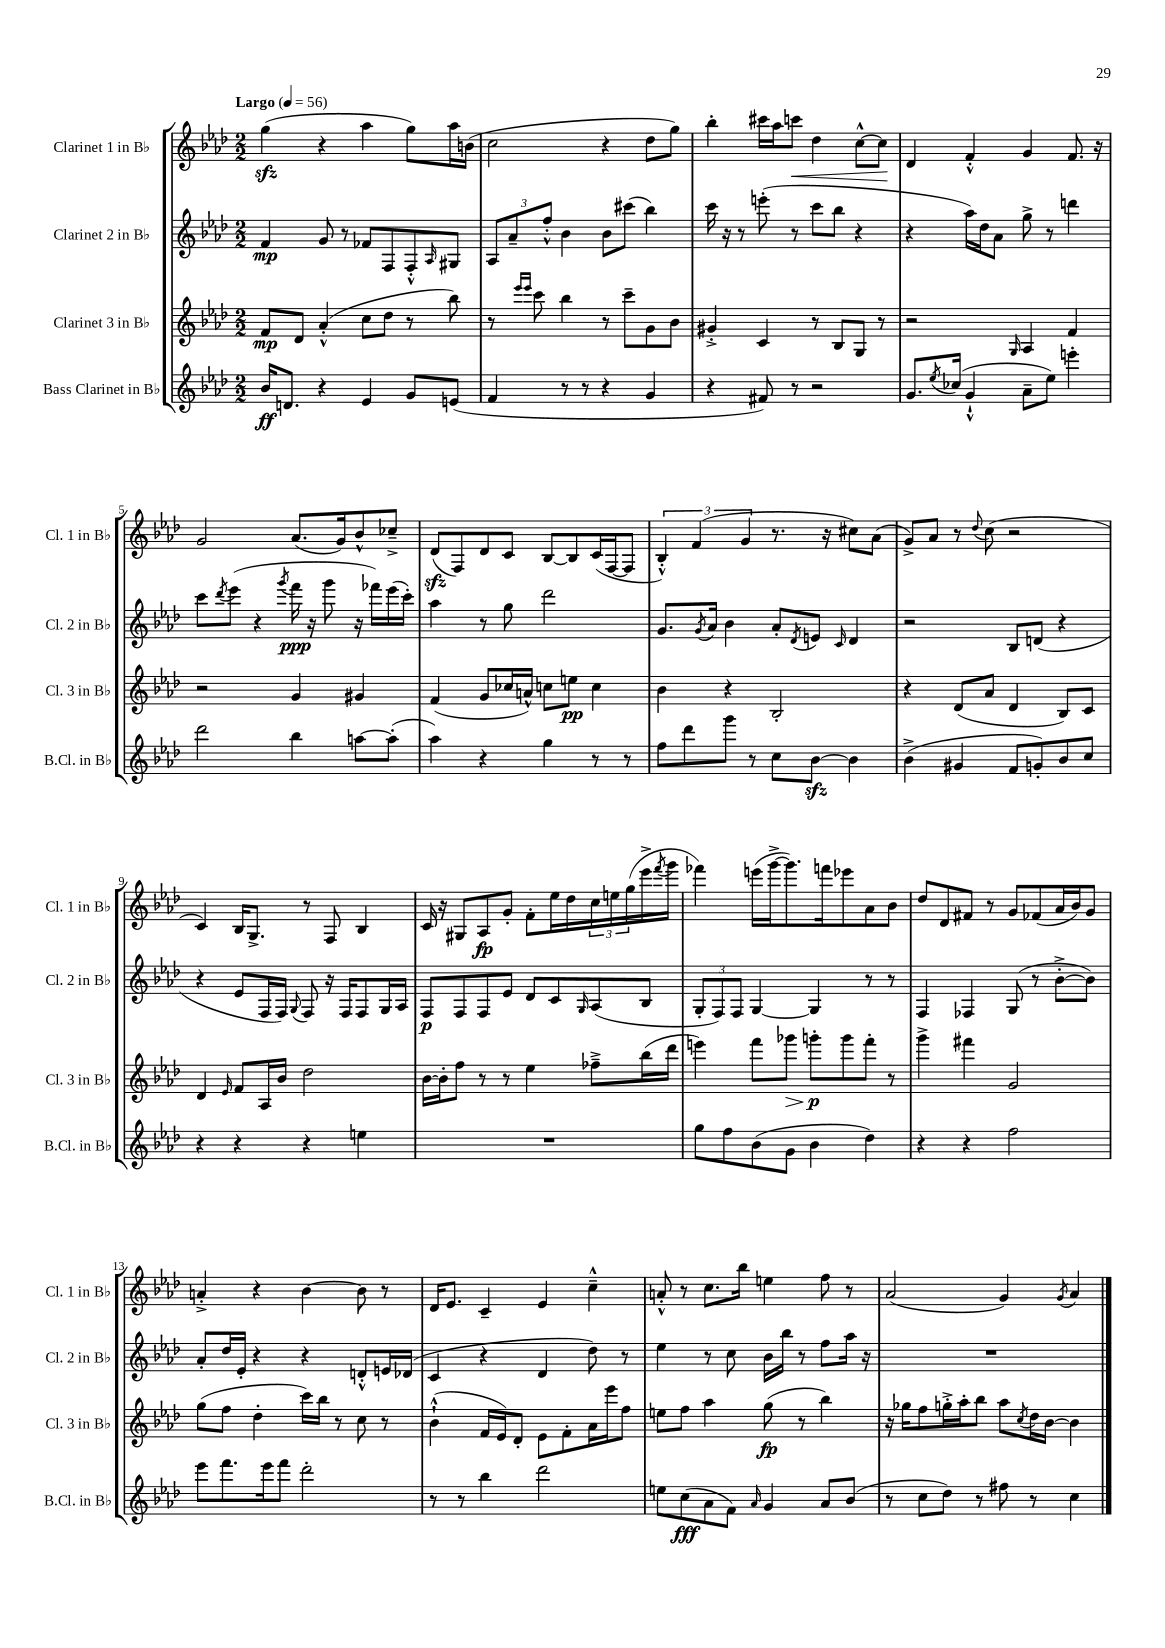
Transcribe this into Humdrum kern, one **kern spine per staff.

**kern	**dynam	**kern	**dynam	**kern	**dynam	**kern	**dynam
*part4	*part4	*part3	*part3	*part2	*part2	*part1	*part1
*staff4	*staff4	*staff3	*staff3	*staff2	*staff2	*staff1	*staff1
*I"Bass Clarinet in B♭	*	*I"Clarinet 3 in B♭	*	*I"Clarinet 2 in B♭	*	*I"Clarinet 1 in B♭	*
*I'B.Cl. in B♭	*	*I'Cl. 3 in B♭	*	*I'Cl. 2 in B♭	*	*I'Cl. 1 in B♭	*
*clefG2	*	*clefG2	*	*clefG2	*	*clefG2	*
*k[b-e-a-d-]	*	*k[b-e-a-d-]	*	*k[b-e-a-d-]	*	*k[b-e-a-d-]	*
*M2/2	*	*M2/2	*	*M2/2	*	*M2/2	*
*MM56	*	*MM56	*	*MM56	*	*MM56	*
=1	=1	=1	=1	=1	=1	=1	=1
!	!	!	!	!	!	!LO:TX:a:B:t=Largo	!
16b-/KL	ff	8f/L	mp	4f/	mp	(4ggzz\	.
8.dn/J	.	.	.	.	.	.	.
.	.	8d-/J	.	.	.	.	.
4r	.	(4a-'^^/	.	8g/	.	4r	.
.	.	.	.	8r	.	.	.
4e-/	.	8cc\L	.	8f-X/L	.	4aa-\	.
.	.	8dd-\J	.	8F/	.	.	.
8g/L	.	8r	.	8F'^^/	.	8gg\L)	.
.	.	.	.	16qqA-/	.	.	.
(8en/J	.	8bb-\)	.	8G#X/J	.	16aa-\L	.
.	.	.	.	.	.	(16bn\JJ	.
=2	=2	=2	=2	=2	=2	=2	=2
4f/	.	8r	.	12A-/L	.	2cc\	.
.	.	.	.	12a-~/	.	.	.
.	.	16qqeee-/LL	.	.	.	.	.
.	.	16qqeee-/JJ	.	.	.	.	.
.	.	8ccc\	.	.	.	.	.
.	.	.	.	12ff'^^/J	.	.	.
8r	.	4bb-\	.	4b-\	.	.	.
8r	.	.	.	.	.	.	.
4r	.	8r	.	8b-\L	.	4r	.
.	.	8ccc~\L	.	(8ccc#X\J	.	.	.
4g/	.	8g\	.	4bb-\)	.	8dd-\L	.
.	.	8b-\J	.	.	.	8gg\J)	.
=3	=3	=3	=3	=3	=3	=3	=3
4r	.	4g#X'^/	.	16ccc\	.	4bb-'\	.
.	.	.	.	16r	.	.	.
.	.	.	.	8r	.	.	.
8f#X/)	.	4c/	.	(8eeen'\	.	16ccc#X\LL	.
.	.	.	.	.	.	16aa-\J	.
!	!	!	!	!	!	!	!LO:HP:b
8r	.	.	.	8r	.	8cccn\J	<
2r	.	8r	.	8ccc\L	.	4dd-\	.
.	.	8B-/L	.	8bb-\J	.	.	.
.	.	8G/J	.	4r	.	[8cc^^\L	.
.	.	8r	.	.	.	8cc\J]	.
.	.	.	.	.	.	.	[
=4	=4	=4	=4	=4	=4	=4	=4
8.g/L	.	2r	.	4r	.	4d-/	.
8qee-/	.	.	.	.	.	.	.
(16cc-X/Jk	.	.	.	.	.	.	.
4g`^^/	.	.	.	16aa-\LL)	.	4f'^^/	.
.	.	.	.	16dd-\J	.	.	.
.	.	.	.	8a-\J	.	.	.
.	.	16qqG/	.	.	.	.	.
8a-~\L	.	4A-/	.	8gg^\	.	4g/	.
8ee-\J)	.	.	.	8r	.	.	.
4eeen'\	.	4f/	.	4dddn\	.	8.f/	.
.	.	.	.	.	.	16r	.
!!LO:LB:g=z
=5	=5	=5	=5	=5	=5	=5	=5
2ddd-\	.	2r	.	8ccc\L	.	2g/	.
.	.	.	.	8qddd-/	.	.	.
.	.	.	.	(8eee-\J	.	.	.
.	.	.	.	4r	.	.	.
.	.	.	.	8qggg/	.	.	.
4bb-\	.	4g/	.	16fff\	ppp	(8.a-/L	.
.	.	.	.	16r	.	.	.
.	.	.	.	8ggg\	.	.	.
.	.	.	.	.	.	16g/k)	.
[8aan\L	.	4g#X/	.	16r	.	8b-^^/	.
.	.	.	.	16fff-X\LL)	.	.	.
(8aa'\J]	.	.	.	(16eee-\	.	8cc-X~^/J	.
.	.	.	.	16ccc'\JJ)	.	.	.
=6	=6	=6	=6	=6	=6	=6	=6
4aa-\)	.	(4f/	.	4aa-\	.	(8d-zz/L	.
.	.	.	.	.	.	8F/)	.
4r	.	8g/L	.	8r	.	8d-/	.
.	.	16cc-X/L	.	8gg\	.	8c/J	.
.	.	16an^^/JJ)	.	.	.	.	.
4gg\	.	8ccn\L	.	2ddd-\	.	[8B-/L	.
.	.	8een\J	pp	.	.	8B-/]	.
8r	.	4cc\	.	.	.	(16c/L	.
.	.	.	.	.	.	[16F/J	.
8r	.	.	.	.	.	8F/J]	.
=7	=7	=7	=7	=7	=7	=7	=7
8ff\L	.	4b-\	.	8.g/L	.	6B-'^^/)	.
8ddd-\	.	.	.	.	.	.	.
.	.	.	.	.	.	(6f/	.
.	.	.	.	8qg/	.	.	.
.	.	.	.	16a-/Jk	.	.	.
8ggg\J	.	4r	.	4b-\	.	.	.
.	.	.	.	.	.	6g/	.
8r	.	.	.	.	.	.	.
8cc\L	.	2B-'/	.	8a-'/L	.	8.r	.
.	.	.	.	8qd-/	.	.	.
[8b-zz\J	.	.	.	8en/J	.	.	.
.	.	.	.	.	.	16r	.
.	.	.	.	16qqc/	.	.	.
4b-\]	.	.	.	4d-/	.	8cc#X\L)	.
.	.	.	.	.	.	(8a-\J	.
=8	=8	=8	=8	=8	=8	=8	=8
(4b-^\	.	4r	.	2r	.	8g^/L)	.
.	.	.	.	.	.	8a-/J	.
4g#X/	.	(8d-/L	.	.	.	8r	.
.	.	.	.	.	.	8qqdd-/	.
.	.	8a-/J	.	.	.	(8cc\	.
8f/L	.	4d-/	.	8B-/L	.	2r	.
8gn'/)	.	.	.	(8dn/J	.	.	.
8b-/	.	8B-/L)	.	4r	.	.	.
8cc/J	.	8c/J	.	.	.	.	.
!!LO:LB:g=z
=9	=9	=9	=9	=9	=9	=9	=9
4r	.	4d-/	.	4r	.	4c/)	.
.	.	16qqe-/	.	.	.	.	.
4r	.	8f/L	.	8e-/L	.	16B-/KL	.
.	.	.	.	.	.	8.G^/J	.
.	.	16A-/L	.	16F/L	.	.	.
.	.	16b-/JJ	.	16F/JJ)	.	.	.
.	.	.	.	8qqG/	.	.	.
4r	.	2dd-\	.	8F/	.	8r	.
.	.	.	.	16r	.	8F/	.
.	.	.	.	16F/KL	.	.	.
4een\	.	.	.	8F/	.	4B-/	.
.	.	.	.	16G/L	.	.	.
.	.	.	.	16A-/JJ	.	.	.
=10	=10	=10	=10	=10	=10	=10	=10
1r	.	[16b-\LL	.	8F/L	p	16c/	.
.	.	16b-'\J]	.	.	.	16r	.
.	.	8ff\J	.	8F/	.	8G#X/L	.
.	.	8r	.	8F/	.	8A-/	fp
.	.	8r	.	8e-/J	.	8g'/J	.
.	.	4ee-\	.	8d-/L	.	8f'\L	.
.	.	.	.	8c/	.	16ee-\L	.
.	.	.	.	.	.	16dd-\	.
.	.	.	.	16qqG/	.	.	.
.	.	8ff-X~^\L	.	(8A-/	.	24cc\	.
.	.	.	.	.	.	24een\	.
.	.	.	.	.	.	(24gg\	.
.	.	(16bb-\L	.	8B-/J	.	16eee-^\	.
.	.	.	.	.	.	8qfff/	.
.	.	16ddd-\JJ	.	.	.	16ggg\JJ	.
=11	=11	=11	=11	=11	=11	=11	=11
8gg\L	.	4eeen\)	.	12G'/L	.	4fff-X\)	.
.	.	.	.	12F/)	.	.	.
8ff\	.	.	.	.	.	.	.
.	.	.	.	12F/J	.	.	.
(8b-\	.	8fff\L	.	[4G/	.	(16eeen\LL	.
.	.	.	.	.	.	[16ggg^\J	.
!	!	!	!LO:HP:b	!	!	!	!
8g\J	.	8ggg-X\J	>	.	.	8.ggg\])	.
4b-\	.	8gggn'\L	p	4G/]	.	.	.
.	.	.	.	.	.	16fffn\k	.
.	.	8ggg\	]	.	.	8eee-X\	.
4dd-\)	.	8fff'\J	.	8r	.	8a-\	.
.	.	8r	.	8r	.	8b-\J	.
=12	=12	=12	=12	=12	=12	=12	=12
4r	.	4ggg^\	.	4F/	.	8dd-/L	.
.	.	.	.	.	.	8d-/	.
4r	.	4fff#X\	.	4F-X/	.	8f#X/J	.
.	.	.	.	.	.	8r	.
2ff\	.	2g/	.	(8G/	.	8g/L	.
.	.	.	.	8r	.	(8f-X/	.
.	.	.	.	[8b-'^\L	.	16a-/L	.
.	.	.	.	.	.	16b-/J)	.
.	.	.	.	8b-\J])	.	8g/J	.
!!LO:LB:g=z
=13	=13	=13	=13	=13	=13	=13	=13
8eee-\L	.	(8gg\L	.	8a-'/L	.	4an'^/	.
8.fff\	.	8ff\J	.	16dd-/L	.	.	.
.	.	.	.	16e-'/JJ	.	.	.
.	.	4dd-'\	.	4r	.	4r	.
16eee-\k	.	.	.	.	.	.	.
8fff\J	.	.	.	.	.	.	.
2ddd-'\	.	16ccc\LL)	.	4r	.	[4b-\	.
.	.	16bb-\JJ	.	.	.	.	.
.	.	8r	.	.	.	.	.
.	.	8cc\	.	8dn'^^/L	.	8b-\]	.
.	.	8r	.	16en/L	.	8r	.
.	.	.	.	(16d-X/JJ	.	.	.
=14	=14	=14	=14	=14	=14	=14	=14
8r	.	(4b-`^^\	.	4c/	.	16d-/KL	.
.	.	.	.	.	.	8.e-/J	.
8r	.	.	.	.	.	.	.
4bb-\	.	16f/LL	.	4r	.	4c~/	.
.	.	16e-/J)	.	.	.	.	.
.	.	8d-'/J	.	.	.	.	.
2ddd-\	.	8e-\L	.	4d-/	.	4e-/	.
.	.	8f'\	.	.	.	.	.
.	.	16a-\L	.	8dd-\)	.	4cc~^^\	.
.	.	16eee-\J	.	.	.	.	.
.	.	8ff\J	.	8r	.	.	.
=15	=15	=15	=15	=15	=15	=15	=15
8een\L	.	8een\L	.	4ee-\	.	8an'^^/	.
(8cc\	fff	8ff\J	.	.	.	8r	.
8a-\	.	4aa-\	.	8r	.	8.cc\L	.
8f\J)	.	.	.	8cc\	.	.	.
.	.	.	.	.	.	16bb-\Jk	.
16qqa-/	.	.	.	.	.	.	.
4g/	.	(8gg\	fp	16b-\LL	.	4een\	.
.	.	.	.	16bb-\JJ	.	.	.
.	.	8r	.	8r	.	.	.
8a-/L	.	4bb-\)	.	8ff\L	.	8ff\	.
(8b-/J	.	.	.	16aa-\Jk	.	8r	.
.	.	.	.	16r	.	.	.
=16	=16	=16	=16	=16	=16	=16	=16
8r	.	16r	.	1r	.	(2a-/	.
.	.	16gg-X\KL	.	.	.	.	.
8cc\L	.	8ff\	.	.	.	.	.
8dd-\J)	.	16ggn'^\L	.	.	.	.	.
.	.	16aa-'\J	.	.	.	.	.
8r	.	8bb-\J	.	.	.	.	.
8ff#X\	.	8aa-\L	.	.	.	4g/)	.
.	.	8qcc/	.	.	.	.	.
8r	.	16dd-\L	.	.	.	.	.
.	.	[16b-\JJ	.	.	.	.	.
.	.	.	.	.	.	8qg/	.
4cc\	.	4b-\]	.	.	.	4a-/	.
==	==	==	==	==	==	==	==
*-	*-	*-	*-	*-	*-	*-	*-
